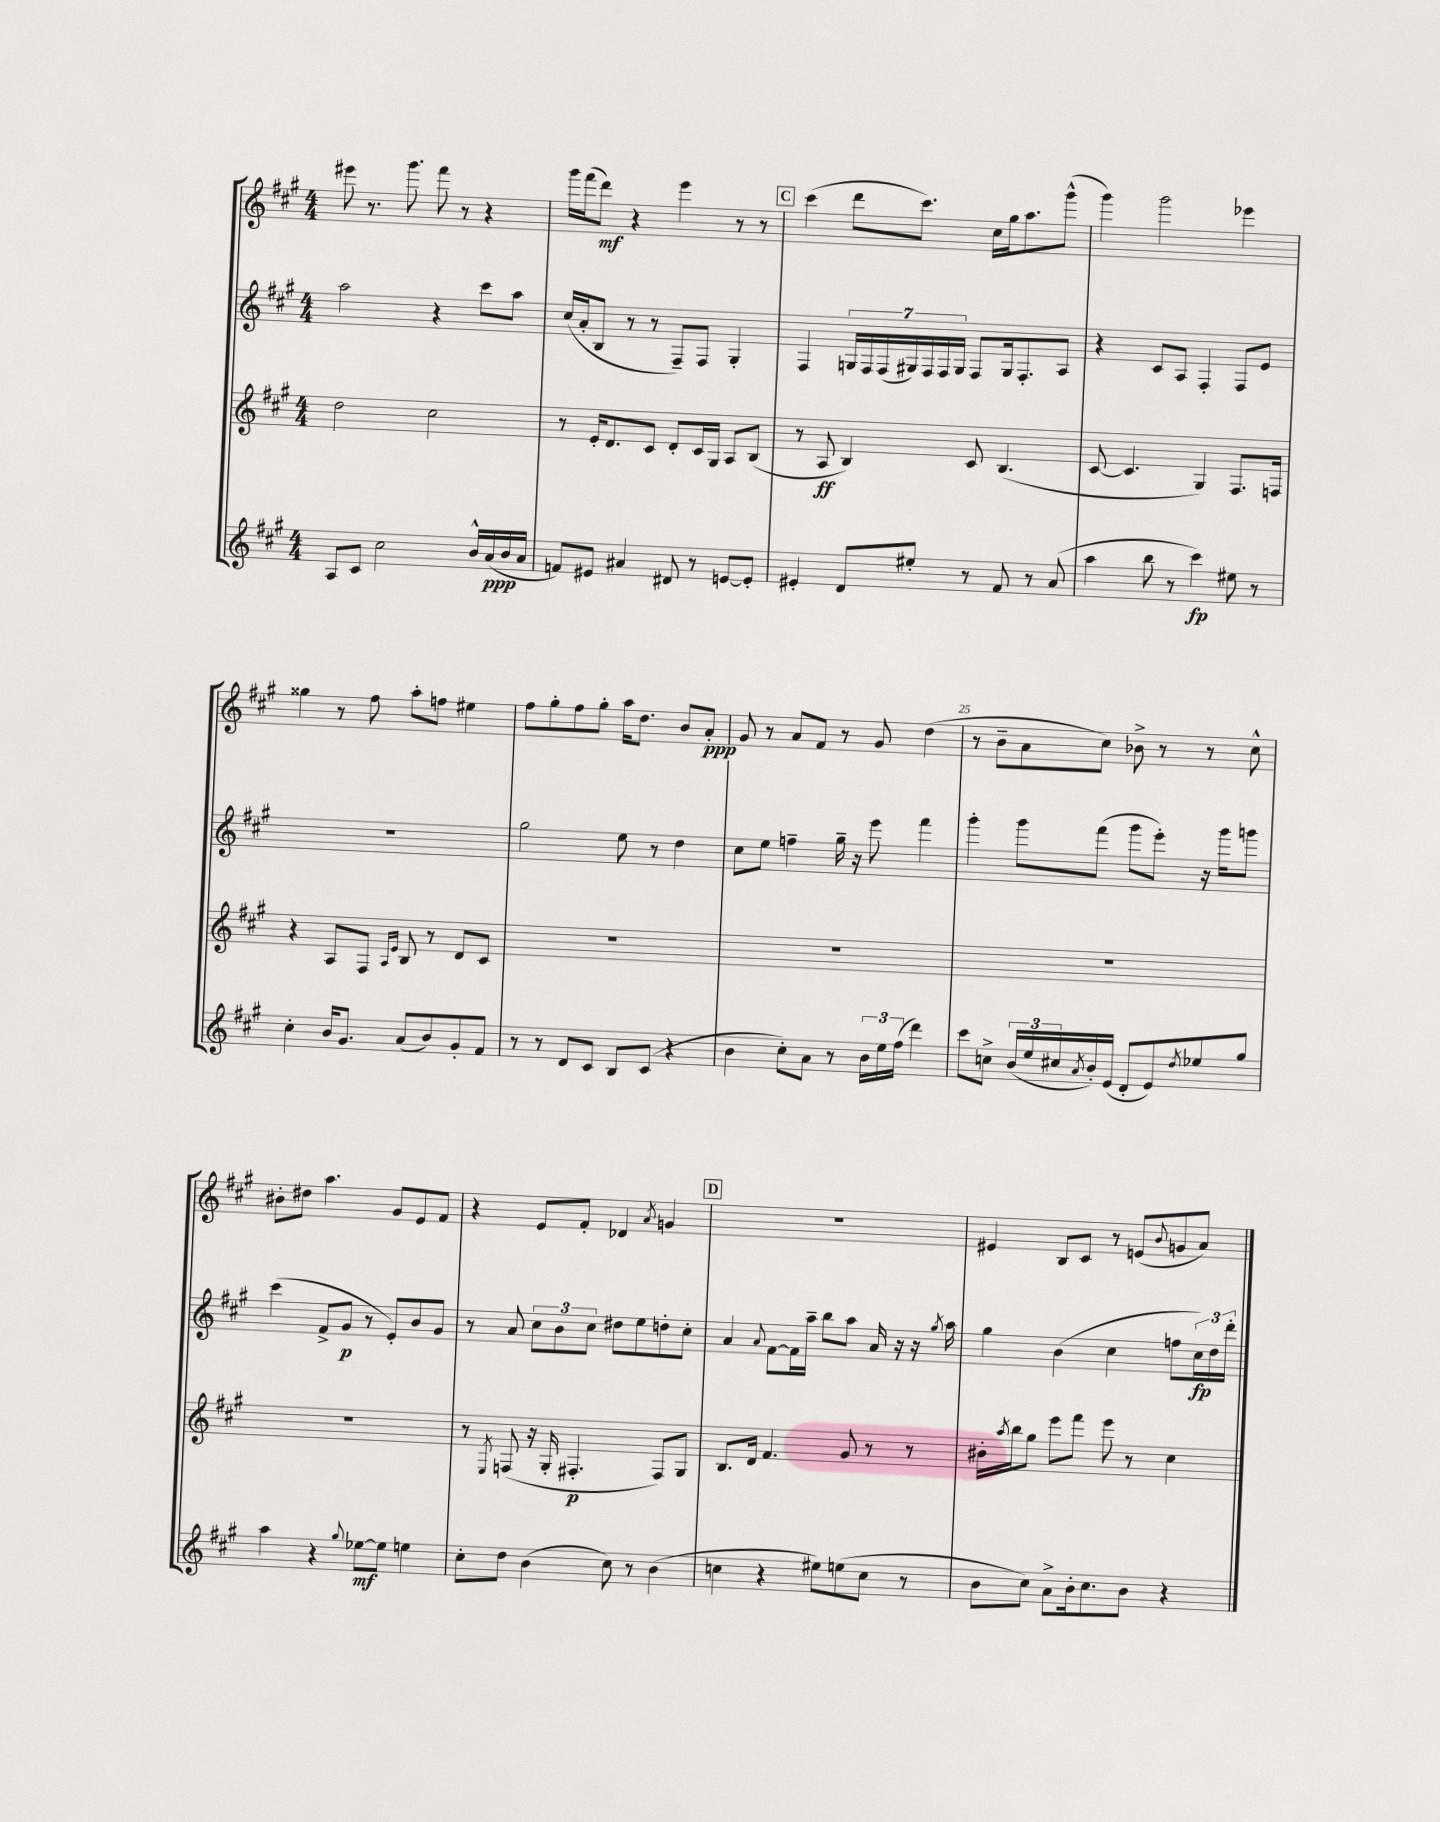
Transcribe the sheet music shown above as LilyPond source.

<<
\new StaffGroup <<
\new Staff = "s0" {
    \clef treble \key a \major \numericTimeSignature \time 4/4
    eis'''8 r8. gis'''8. fis'''8 r8 r4 |
    gis'''16 fis'''16( d'''8\mf) r4 e'''4 r8 r8 |
    \mark \markup { \box "C" } cis'''4( d'''8 cis'''8.) cis''16 gis''16 a''8. gis'''8-^( |
    gis'''4) gis'''2 ees'''4 |
    gisis''4 r8 fis''8 a''8-. f''8 eis''4 |
    fis''8 gis''8-. fis''8 gis''8-. a''16 d''8. b'8 a'8-.\ppp |
    gis'8 r8 a'8 fis'8 r8 gis'8 d''4( |
    r8 b'8-- a'8 cis''8) bes'8-> r8 r8 cis''8-^ |
    bis'8-. dis''8 a''4. gis'8 e'8 fis'8 |
    r4 e'8 fis'8-. des'4 \acciaccatura { a'8 } g'4 |
    \mark \markup { \box "D" } R1 |
    eis'4 b8 cis'8 r8 e'8( \appoggiatura { b'8 } g'8 a'8) \bar "|." |
}
\new Staff = "s1" {
    \clef treble \key a \major \numericTimeSignature \time 4/4
    a''2 r4 cis'''8 a''8 |
    cis''16( a'16-. b8 r8 r8 fis8--) fis8 gis4-. |
    \mark \markup { \box "C" } fis4 \tuplet 7/4 { g16 fis16 fis16( gis16) fis16 fis16 gis16 } fis8 gis16 fis8.-. a8 |
    r4 cis'8 a8 fis4-. fis8 e'8 |
    R1 |
    gis''2 e''8 r8 d''4 |
    cis''8 e''8 f''4-- gis''16-- r16 e'''8 fis'''4 |
    gis'''4-. gis'''8 fis'''8( gis'''8 e'''8-.) r16 gis'''16 g'''8 |
    cis'''4( fis'8-> gis'8\p r8 e'8-.) b'8 gis'8 |
    r8 a'8 \tuplet 3/2 { cis''8 b'8 cis''8 } dis''8 e''8 d''8-. cis''8-. |
    \mark \markup { \box "D" } a'4 \appoggiatura { a'8 } fis'8~ fis'16 a''16-- b''8 a''8 a'16 r16 r16 \acciaccatura { gis''8 } a''16 |
    gis''4 b'4( cis''4 f''8 \tuplet 3/2 { cis''16\fp) d''16 d'''16-. } \bar "|." |
}
\new Staff = "s2" {
    \clef treble \key a \major \numericTimeSignature \time 4/4
    d''2 cis''2 |
    r8 e'16-. d'8. cis'8 d'8-. cis'16 gis16 a8 b8( |
    \mark \markup { \box "C" } r8 a8\ff b4) cis'8 b4.( |
    cis'8~ cis'4. gis4) fis8. f16 |
    r4 a8 fis8 \grace { a16 e'16 } b8 r8 d'8 cis'8 |
    R1 |
    R1 |
    R1 |
    R1 |
    r8 \acciaccatura { e8 } f8( r16 gis16-. fis4.-.\p fis8) gis8 |
    \mark \markup { \box "D" } b8. d'16 fis'4. gis'8 r8 r8 |
    bis'16-. \acciaccatura { a''8 } b''16 gis''8 e'''8 fis'''8 e'''8 r8 cis''4 \bar "|." |
}
\new Staff = "s3" {
    \clef treble \key a \major \numericTimeSignature \time 4/4
    a8 cis'8 cis''2 b'16-^ a'16\ppp( b'16 a'16 |
    f'8) eis'8 ais'4 dis'8 r8 e'8~ e'8-. |
    \mark \markup { \box "C" } eis'4-. d'8 eis''8-. r8 fis'8 r8 a'8( |
    a''4 b''8 r8 cis'''4\fp) eis''8 r8 |
    cis''4-. b'16 gis'8. a'8( b'8) gis'8-. fis'8 |
    r8 r8 d'8 cis'8 b8 cis'8( r4 |
    b'4 cis''8-.) a'8 r8 \tuplet 3/2 { b'16 e''16 fis''16( } d'''4) |
    cis'''8 c''8-> \tuplet 3/2 { b'16( e''16 cis''16 } \acciaccatura { a'8 } b'16-.) e'16( d'8-. e'8) \acciaccatura { d''8 } ees''8 gis''8 |
    a''4 r4 \appoggiatura { gis''8 } ees''8~\mf ees''8 e''4 |
    cis''8-. d''8 b'4( cis''8) r8 b'4( |
    \mark \markup { \box "D" } c''4 r4 eis''8) e''8( c''8 r8 |
    b'8 cis''8) a'8-> b'16-. cis''8. b'8 r4 \bar "|." |
}
>>
>>
\layout { \context { \Score currentBarNumber = #18 \override BarNumber.break-visibility = ##(#f #t #t) barNumberVisibility = #(every-nth-bar-number-visible 5) } }
